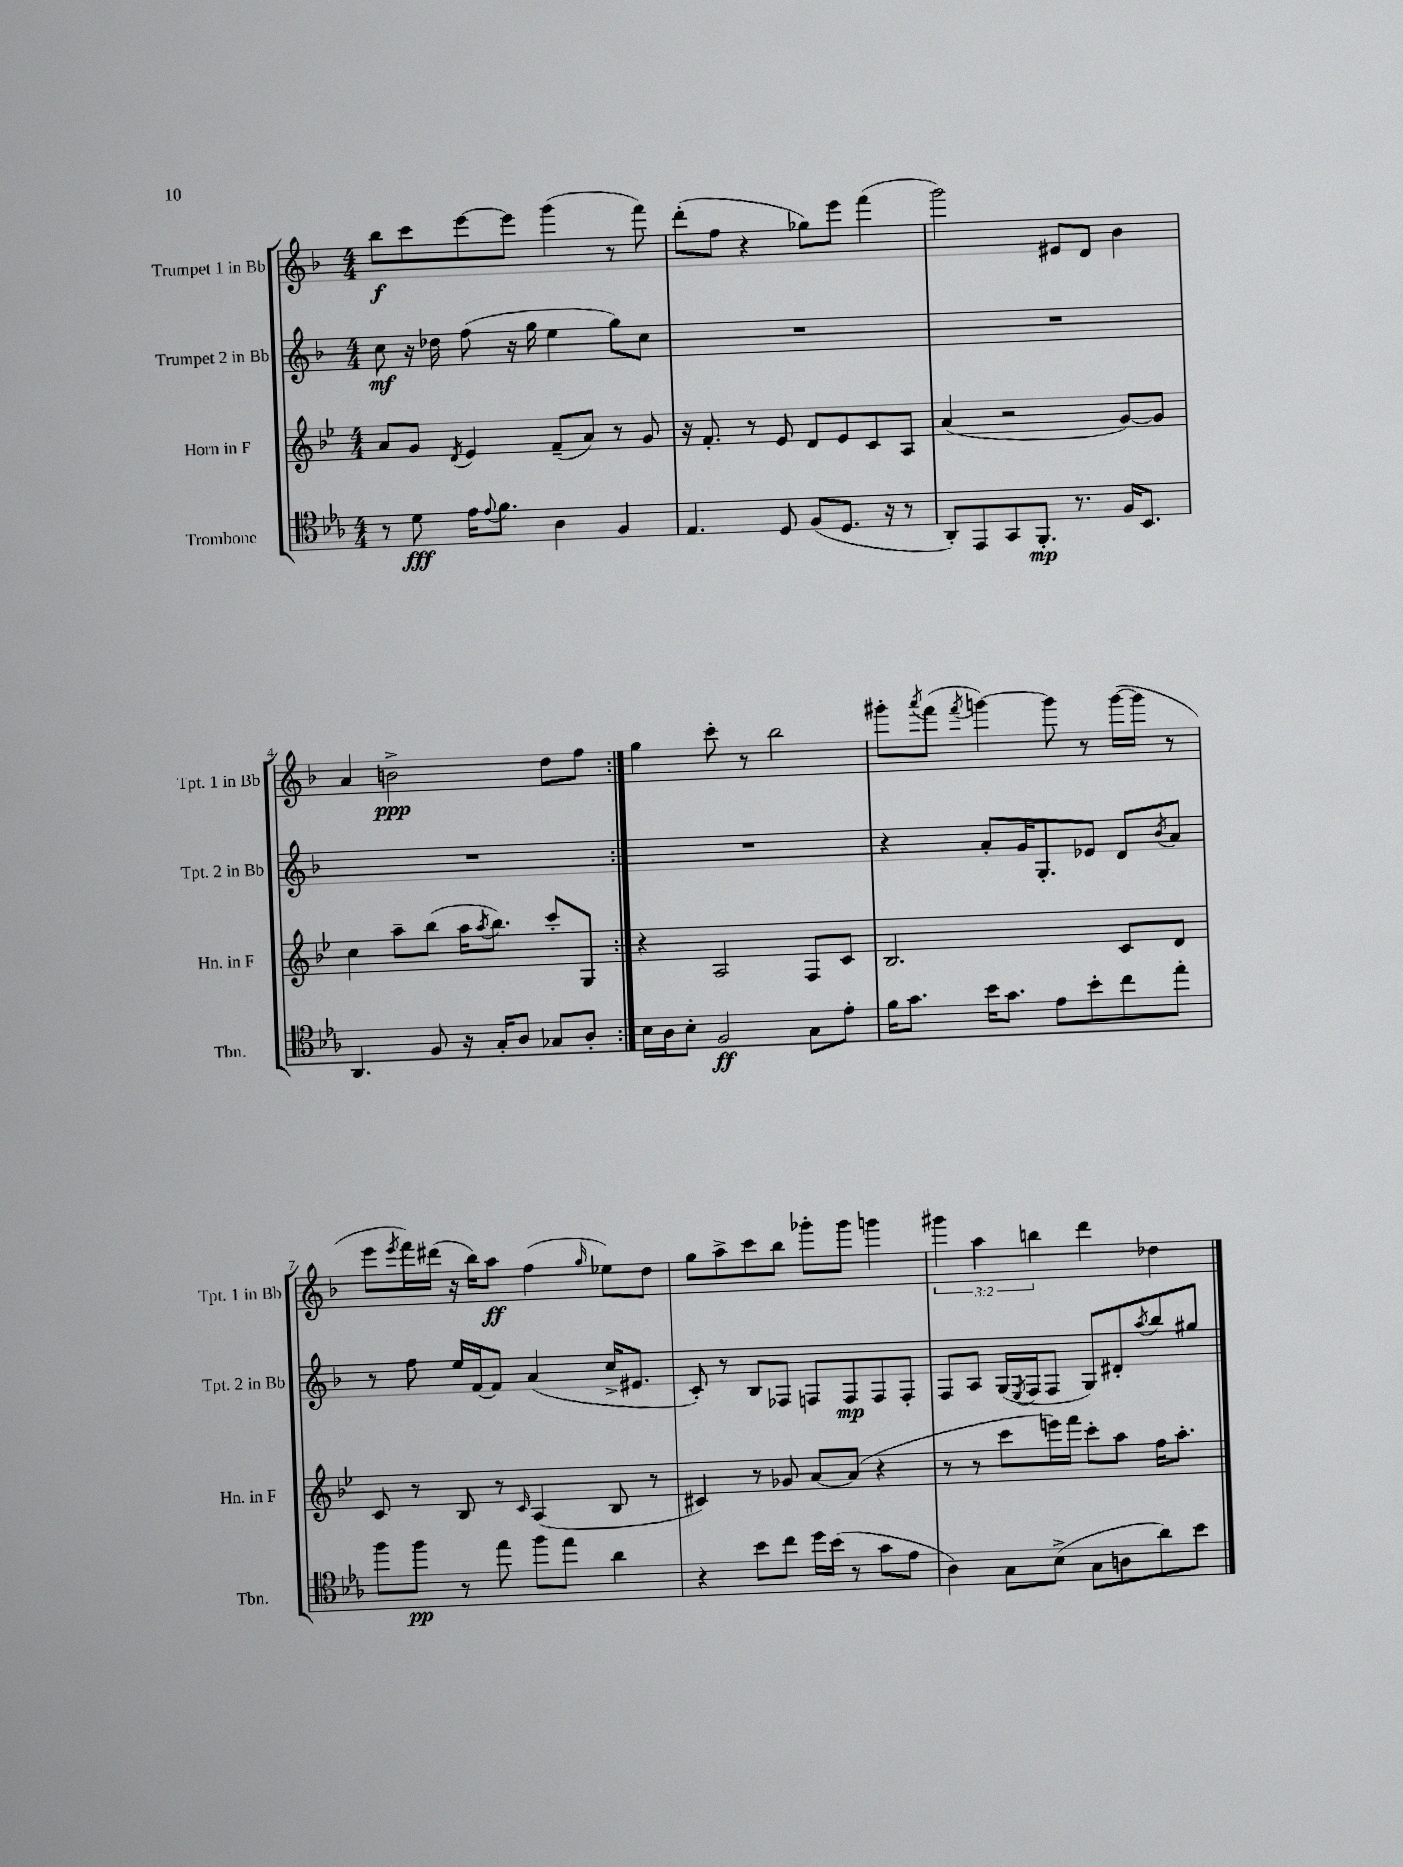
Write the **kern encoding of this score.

**kern	**kern	**kern	**kern
*staff4	*staff3	*staff2	*staff1
*clefC4	*clefG2	*clefG2	*clefG2
*k[b-e-a-]	*k[b-e-]	*k[b-]	*k[b-]
*M4/4	*M4/4	*M4/4	*M4/4
8r	8a	8cc	8bb-
8d	8g	16r	8ccc
.	.	16dd-	.
.	8qd	.	.
16e-	4e-	(8ff	[8eee
8qqe-	.	.	.
8.f	.	.	.
.	.	16r	8eee]
.	.	16gg	.
4A-	(8f~	4ee	(4ggg
.	8a)	.	.
4F	8r	8gg)	8r
.	8g	8cc	8fff)
=	=	=	=
4.E-	16r	1r	(8ddd'
.	8.f'	.	.
.	.	.	8ff
.	8r	.	4r
8D	8e-	.	.
(8F	8d	.	8gg-)
8.D	8e-	.	8eee
.	8c	.	(4fff
16r	.	.	.
8r	8A	.	.
=	=	=	=
8AA-')	(4a	1r	2ggg)
8EE-	.	.	.
8GG	2r	.	.
8.FF'	.	.	.
.	.	.	8e#
8.r	.	.	.
.	.	.	8d
16F	[8g)	.	4b-
8.BB-	.	.	.
.	8g]	.	.
=	=	=	=
4.AA-	4cc	1r	4a
.	8aa~	.	2b^
8F	(8bb-	.	.
16r	16aa	.	.
.	8qaa	.	.
16G'	8.bb-)	.	.
8A-	.	.	.
8G-	8ccc'	.	8dd
8A-'	8G	.	8ff
=:|!	=:|!	=:|!	=:|!
16B-	4r	1r	4gg
16A-	.	.	.
8B-'	.	.	.
2F	2A	.	8ccc'
.	.	.	8r
.	.	.	2bb-
8G	8F	.	.
8e-'	8c	.	.
=	=	=	=
16f	2.B-	4r	8ggg#'
8.g	.	.	.
.	.	.	8qaaa
.	.	.	(8fff
.	.	.	8qfff
16b-	.	8a'	[4ggg)
8.g	.	.	.
.	.	16g	.
.	.	8.G'	.
8e-	.	.	8ggg]
8b-'	.	8e-	8r
8cc	8c	8d	([16ggg
.	.	.	16ggg]
.	.	8qb-	.
8ee-'	8d	8a	8r
=	=	=	=
8ff	8c	8r	8eee
.	.	.	8qeee
8ff	8r	8ff	16fff)
.	.	.	(16ddd#
8r	8B-	16ee	16r
.	.	[16f	16bb-)
8ee-	8r	8f]	8aa
.	16qqc	.	.
8ff	(4A	(4a	(4ff
8ee-	.	.	.
.	.	.	16qqgg
4a-	8B-	16cc^	8ee-)
.	.	8.e#	.
.	8r	.	8dd
=	=	=	=
4r	4c#)	8c')	8gg
.	.	8r	8aa^
8b-	8r	8B-	8ccc
8cc	8g-	8F-	8bb-
16dd	[8a	8F	8ggg-'
(16b-	.	.	.
8r	(8a]	8F	8ggg-
8g	4r	8F	4ggg
8e-	.	8F'	.
=	=	=	=
4A-)	8r	8F	6ggg#
.	8r	8A	.
.	.	.	6aa
8G	8ccc	(16G	.
.	.	8qE	.
.	.	16F	.
.	.	.	6bb
(8B-^	16eee)	8F	.
.	16fff	.	.
8G	8ccc'	8G)	4ddd
8A	8aa	8d#'	.
.	.	8qaa	.
8a-)	16ff	8bb-	4dd-
.	8.aa'	.	.
8b-	.	8gg#	.
==	==	==	==
*-	*-	*-	*-
